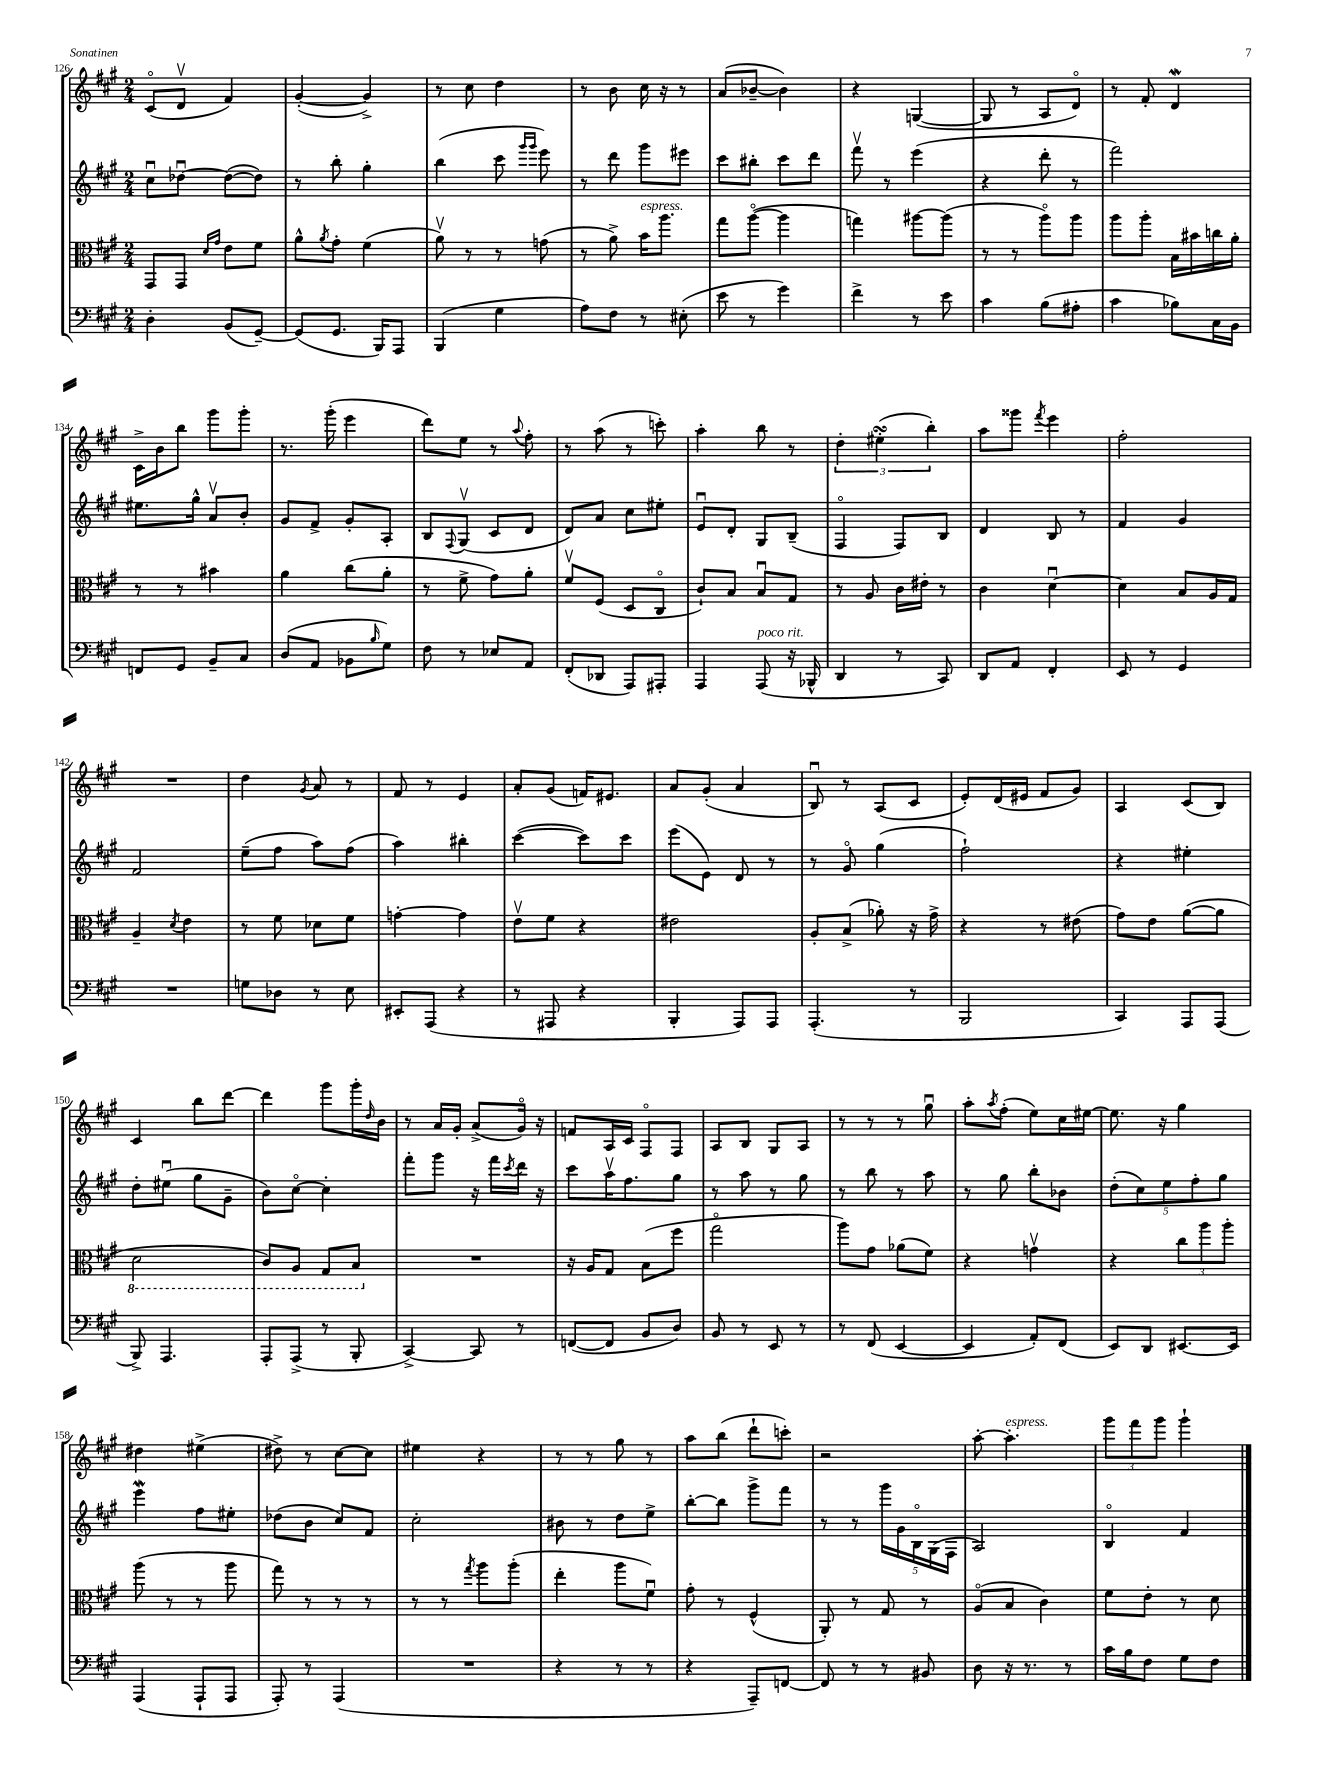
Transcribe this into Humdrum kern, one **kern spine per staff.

**kern	**kern	**kern	**kern
*staff4	*staff3	*staff2	*staff1
*clefF4	*clefC3	*clefG2	*clefG2
*k[f#c#g#]	*k[f#c#g#]	*k[f#c#g#]	*k[f#c#g#]
*M2/4	*M2/4	*M2/4	*M2/4
4D'	8GG#	8cc#u	(8c#o
.	8GG#	[8dd-u	8dv
.	16qqd	.	.
.	16qqg#	.	.
(8BB	8e	(8dd-_	4f#)
[8GG#~)	8f#	8dd-])	.
=	=	=	=
(8GG#]	8a^^	8r	([4g#'
.	8qa	.	.
8.GG#	8g#'	8bb'	.
.	(4f#	4gg#'	4g#^])
16BBB)	.	.	.
8AAA	.	.	.
=	=	=	=
(4BBB	8av)	(4bb	8r
.	8r	.	8cc#
4G#	8r	8ccc#	4dd
.	.	16qqggg#	.
.	.	16qqggg#	.
.	(8g	8eee)	.
=	=	=	=
8A)	8r	8r	8r
8F#	8a^)	8ddd	8b
8r	16b	8ggg#	16cc#
.	8.aa	.	16r
(8E#'	.	8eee#	8r
=	=	=	=
8e	8gg#	8ccc#	(8a
8r	([8aao	8bb#'	[8b-~
4g#)	4aa]	8ccc#	4b-])
.	.	8ddd	.
=	=	=	=
4f#^	4gg)	8fff#v	4r
.	.	8r	.
8r	[8aa#	(4eee	([4G
8e	(8aa#]	.	.
=	=	=	=
4c#	8r	4r	8G]
.	8r	.	8r
(8B	8aao)	8ddd'	8A
8A#'	8aa	8r	8do)
=	=	=	=
4c#	8aa	2fff#)	8r
.	8aa'	.	8f#'
8B-)	16B	.	4d
.	16b#	.	.
16C#	16cc	.	.
16BB	16a'	.	.
=	=	=	=
8FF	8r	8.ee#	16c#^
.	.	.	16b
8GG#	8r	.	8bb
.	.	16gg#^^	.
8BB~	4b#	8av	8ggg#
8C#	.	8b'	8ggg#'
=	=	=	=
(8D	4a	8g#	8.r
8AA	.	8f#^	.
.	.	.	(16ggg#'
8BB-	(8cc#	8g#'	4eee
16qqB	.	.	.
8G#)	8a'	8A'	.
=	=	=	=
8F#	8r	8B	8ddd)
.	.	8qqF#	.
8r	8f#^	(8G#v	8ee
8E-	8g#)	8c#	8r
.	.	.	8qqaa
8AA	8a'	8d	8ff#'
=	=	=	=
(8FF#'	8f#v	8d)	8r
8DD-	(8F#	8a	(8aa
8AAA)	8D	8cc#	8r
8AAA#'	8C#o	8ee#'	8ccc')
=	=	=	=
4AAA	8c#`)	8eu	4aa'
.	8B	8d'	.
(8AAA	8Bu	8G#	8bb
16r	8G#	(8B~	8r
16BBB-^^	.	.	.
=	=	=	=
4DD	8r	4F#o	6dd'
.	8A	.	.
.	.	.	(6ee#'
8r	16c#	8F#)	.
.	16e#'	.	.
.	.	.	6bb')
8CC#)	8r	8B	.
=	=	=	=
8DD	4c#	4d	8aa
8AA	.	.	8ggg##
.	.	.	8qfff#
4FF#'	[4du	8B	4eee
.	.	8r	.
=	=	=	=
8EE	4d]	4f#	2ff#'
8r	.	.	.
4GG#	8B	4g#	.
.	16A	.	.
.	16G#	.	.
=	=	=	=
2r	4A~	2f#	2r
.	8qd	.	.
.	4e	.	.
=	=	=	=
8G	8r	(8ee~	4dd
8D-	8f#	8ff#	.
.	.	.	8qg#
8r	8d-	8aa)	8a
8E	8f#	(8ff#	8r
=	=	=	=
8EE#'	[4g'	4aa)	8f#
(8AAA	.	.	8r
4r	4g]	4bb#'	4e
=	=	=	=
8r	8ev	([4ccc#	8a'
8AAA#	8f#	.	(8g#
4r	4r	8ccc#])	16f)
.	.	.	8.e#
.	.	8ccc#	.
=	=	=	=
4BBB'	2e#	(8eee	8a
.	.	8e)	(8g#'
8AAA)	.	8d	4a
8AAA	.	8r	.
=	=	=	=
(4.AAA'	8A'	8r	8Bu)
.	(8B^	8g#o	8r
.	8a-')	(4gg#	(8A
8r	16r	.	8c#
.	16g#^	.	.
=	=	=	=
2BBB	4r	2ff#`)	8e')
.	.	.	(16d
.	.	.	16e#
.	8r	.	8f#
.	(8e#	.	8g#)
=	=	=	=
4CC#)	8g#)	4r	4A
.	8e	.	.
8AAA	([8a	4ee#'	(8c#
(8AAA	8a]	.	8B)
=	=	=	=
8BBB^)	2D	8dd'	4c#
4.AAA	.	(8ee#u	.
.	.	8gg#	8bb
.	.	8g#~	[8ddd
=	=	=	=
8AAA'	8C#)	8b)	4ddd]
(8AAA^	8AA	[8cc#o	.
8r	8GG#	4cc#']	8ggg#
8BBB'	8BB	.	16ggg#'
.	.	.	16qqdd
.	.	.	16b
=	=	=	=
[4CC#^)	2r	8fff#'	8r
.	.	8ggg#	16a
.	.	.	16g#'
8CC#]	.	16r	(8a^
.	.	16fff#	.
.	.	8qccc#	.
8r	.	16ddd	16g#o)
.	.	16r	16r
=	=	=	=
([8FF	16r	8ccc#	8f
.	16A	.	.
8FF]	8G#	16aav	16A
.	.	8.ff#	16c#
8BB	(8B	.	8F#o
8D)	8ff#	8gg#	8F#
=	=	=	=
8BB	2gg#o	8r	8A
8r	.	8aa	8B
8EE	.	8r	8G#
8r	.	8gg#	8A
=	=	=	=
8r	8aa)	8r	8r
(8FF#	8g#	8bb	8r
[4EE	(8a-	8r	8r
.	8f#)	8aa	8gg#u
=	=	=	=
4EE]	4r	8r	8aa'
.	.	.	8qaa
.	.	8gg#	(8ff#'
8AA')	4gv	8bb'	8ee)
(8FF#	.	8b-	16cc#
.	.	.	[16ee#
=	=	=	=
8EE)	4r	(10dd'	8.ee#]
.	.	10cc#)	.
8DD	.	.	.
.	.	.	16r
.	.	10ee	.
[8.EE#	12cc#	.	4gg#
.	.	10ff#'	.
.	12aa	.	.
.	.	10gg#	.
.	12aa'	.	.
16EE#]	.	.	.
=	=	=	=
(4AAA	(8aa	4eee	4dd#
.	8r	.	.
8AAA`	8r	8ff#	(4ee#^
8AAA	8aa	8ee#'	.
=	=	=	=
8AAA')	8gg#)	(8dd-	8dd#^)
8r	8r	8b	8r
(4AAA	8r	8cc#)	[8cc#
.	8r	8f#	8cc#]
=	=	=	=
2r	8r	2cc#'	4ee#
.	8r	.	.
.	8qgg#	.	.
.	8aa	.	4r
.	(8aa'	.	.
=	=	=	=
4r	4ee'	8b#	8r
.	.	8r	8r
8r	8aa	8dd	8gg#
8r	8f#u)	8ee^	8r
=	=	=	=
4r	8g#'	[8bb'	8aa
.	8r	8bb]	(8bb
8AAA~)	(4F#^^	8ggg#^	8ddd`
[8FF	.	8fff#	8ccc')
=	=	=	=
8FF]	8AA')	8r	2r
8r	8r	8r	.
8r	8G#	20ggg#	.
.	.	20g#	.
.	.	20Bo	.
8BB#	8r	.	.
.	.	(20G#	.
.	.	20F#	.
=	=	=	=
8D	(8Ao	2A)	[8aa'
16r	8B	.	4.aa']
8.r	.	.	.
.	4c#)	.	.
8r	.	.	.
=	=	=	=
16c#	8f#	4Bo	12ggg#
16B	.	.	.
.	.	.	12fff#
8F#	8e'	.	.
.	.	.	12ggg#
8G#	8r	4f#	4ggg#`
8F#	8d	.	.
==	==	==	==
*-	*-	*-	*-
